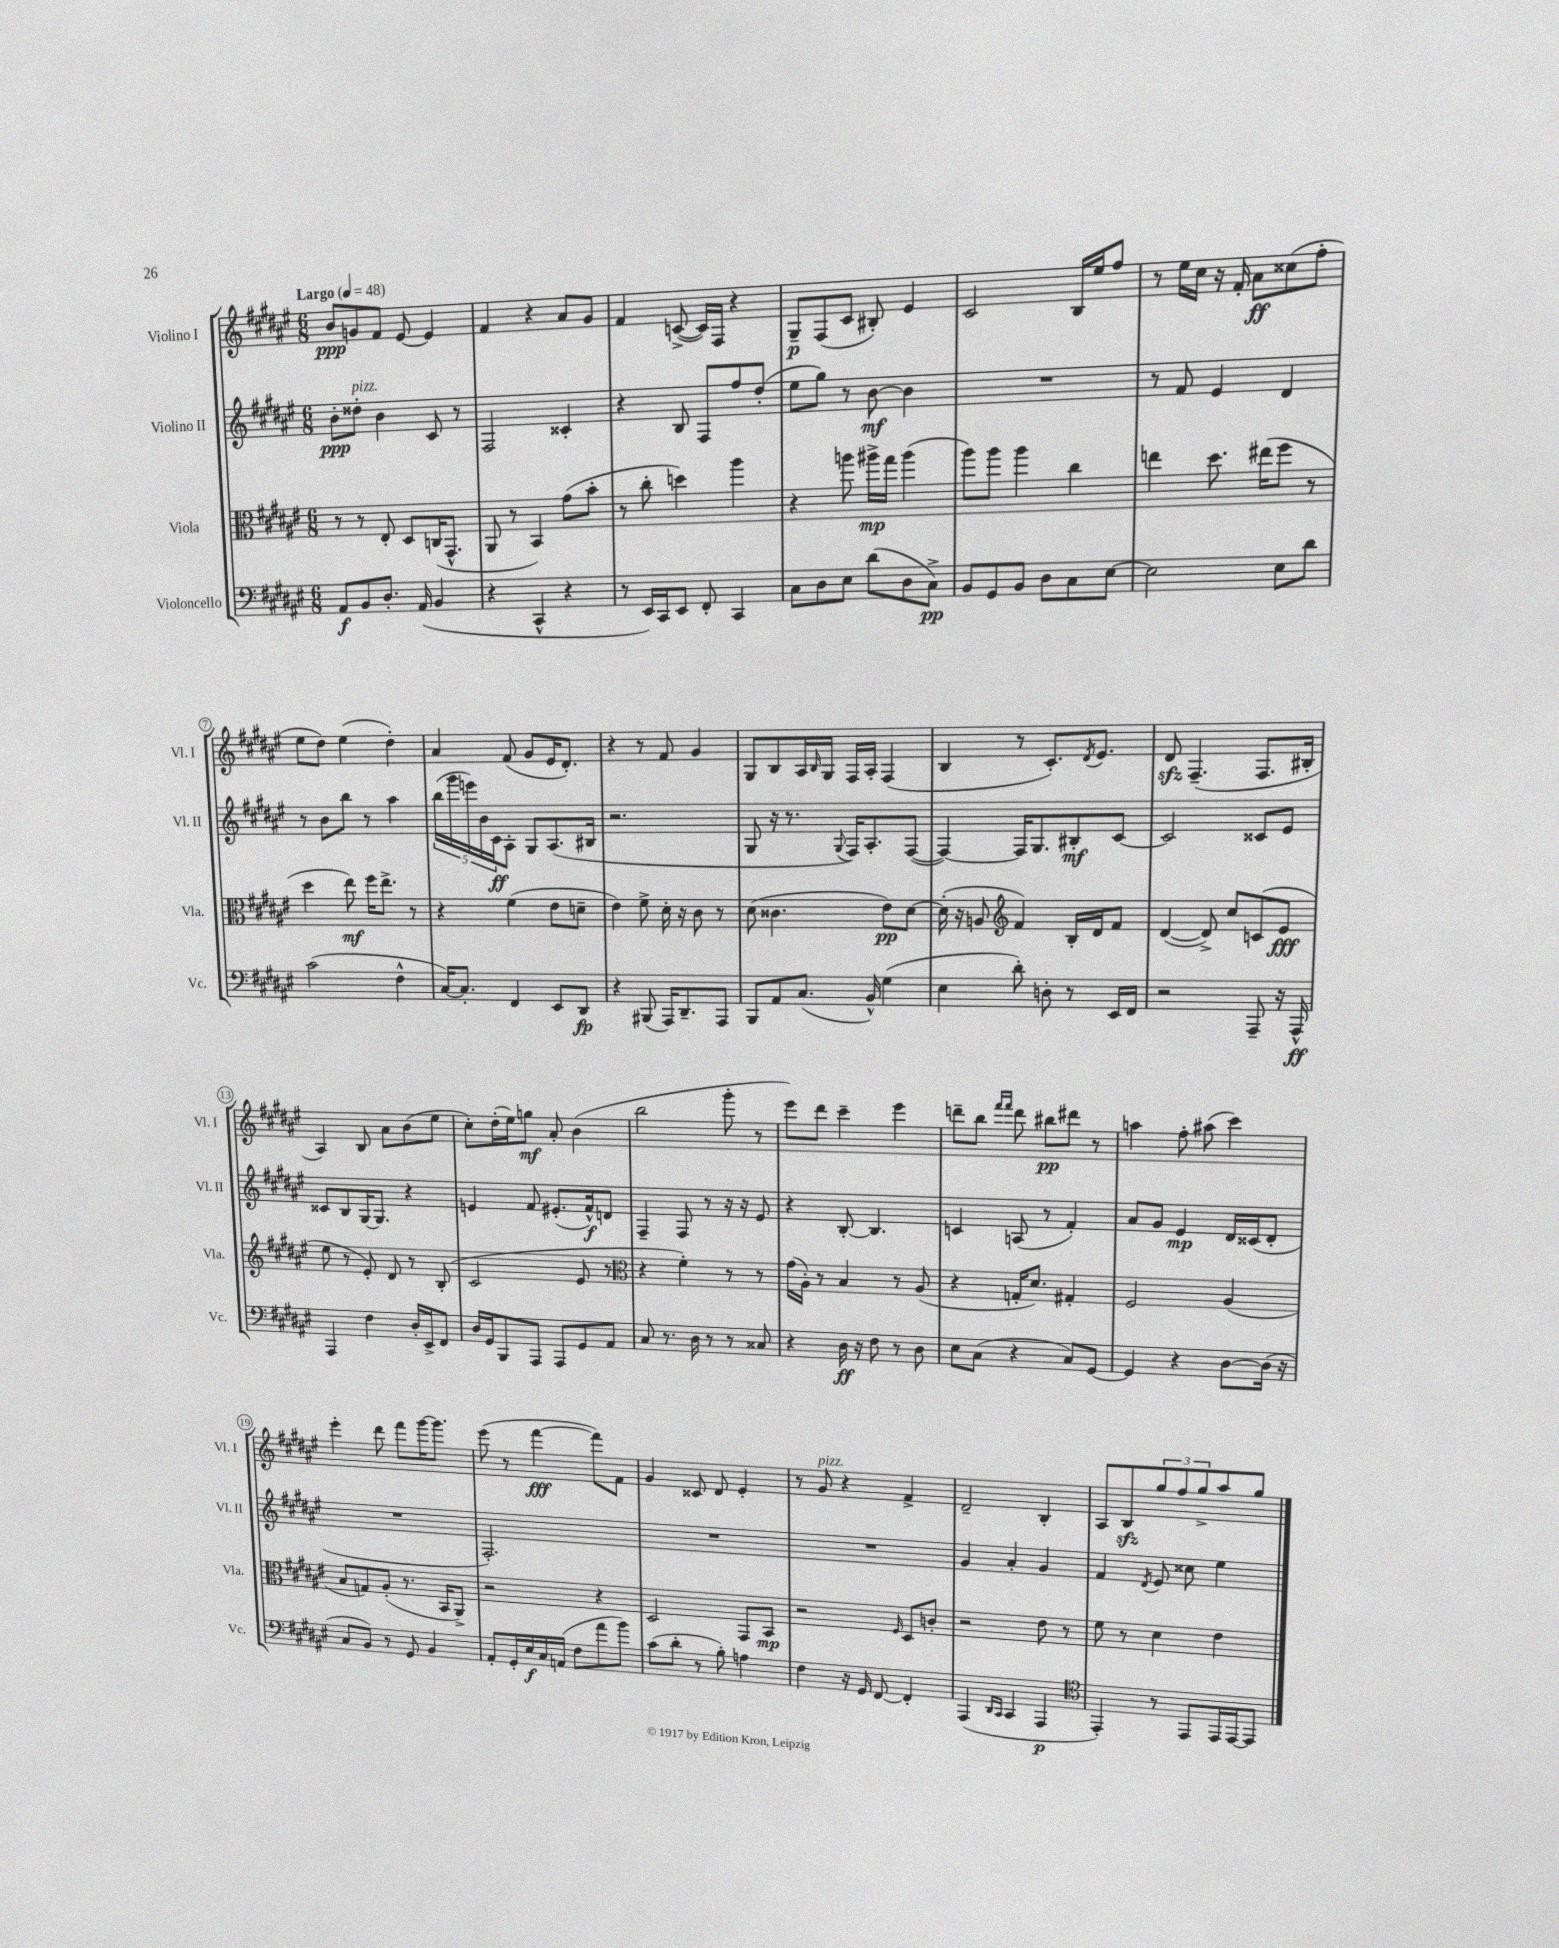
<<
\new StaffGroup <<
\new Staff = "s0" \with { instrumentName = "Violino I" shortInstrumentName = "Vl. I" } {
    \clef treble \key fis \major \numericTimeSignature \time 6/8 \tempo "Largo" 4 = 48
    b'8\ppp g'8 fis'8 eis'8~ eis'4 |
    fis'4 r4 ais'8 gis'8 |
    fis'4 c'8~->( c'16) fis16 r4 |
    gis8--\p fis8( cis'8 bis8-.) eis'4 |
    cis'2 b16 eis''16 fis''8 |
    r8 eis''16 cis''16 r16 fis'16-. ais'8\ff cisis''8( fis''8-. |
    eis''8 dis''8) eis''4( dis''4-.) |
    ais'4 fis'8( gis'8 eis'16 dis'8.-.) |
    r4 r8 fis'8 gis'4 |
    gis8 b8 ais16 \grace { b16 } gis16 fis16 ais16-. fis4( |
    b4 r8 cis'8.-.) \acciaccatura { dis'8 } eis'8. |
    dis'8\sfz fis4.--( fis8. bis16-. |
    ais4) b8 ais'8 b'8( eis''8 |
    cis''8-.) dis''16-.( eis''16) g''8\mf ais'8-. b'4( |
    b''2 gis'''8-. r8 |
    eis'''8) dis'''8 cis'''4-- eis'''4 |
    d'''8-- b''8 \grace { fis'''16 fis'''16 } d'''8 bis''8\pp dis'''8 r8 |
    a''4 fis''8-. ais''8( cis'''4) |
    eis'''4-. dis'''8 fis'''8 gis'''16~ gis'''8. |
    eis'''8( r8 fis'''4~\fff fis'''8) fis'8 |
    gis'4 cisis'8 dis'8 eis'4-. |
    r8 gis'8^\markup { \italic "pizz." } r4 fis'4-> |
    dis'2-- b4-. |
    ais8 b8\sfz \tuplet 3/2 { gis''8 fis''8 gis''8-> } ais''8 gis''8 \bar "|." |
}
\new Staff = "s1" \with { instrumentName = "Violino II" shortInstrumentName = "Vl. II" } {
    \clef treble \key fis \major \numericTimeSignature \time 6/8
    b'8-.\ppp disis''8-.^\markup { \italic "pizz." } b'4 cis'8 r8 |
    fis2 cisis'4-. |
    r4 b8 fis8 fis''8 dis''8-.( |
    eis''8 gis''8) r8 b'8~\mf b'4 |
    R2. |
    r8 fis'8 eis'4 dis'4 |
    r8 b'8 b''8 r8 ais''4 |
    \tuplet 5/4 { b''16( gis'''16 e'''16) b'16 cis'16\ff } ais8-. gis8 ais8.( bis16 |
    r2. |
    gis8 r16 r8. \appoggiatura { gis8 } fis16) ais8.-. fis8~( |
    fis4~) fis16 gis8. bis8-.\mf cis'8~ |
    cis'2 cisis'8 eis'8 |
    cisis'8 b8 gis16~ gis8. r4 |
    e'4 fis'8 eis'8.-.( fis'16-^\f) d'8 |
    fis4-- fis8 r8 r16 r16 eis'8 |
    r4 b8~-. b4. |
    c'4 a8( r8 fis'4-.) |
    ais'8 gis'8 eis'4\mp dis'16 cisis'16( dis'8-. |
    R2. |
    fis2.-.) |
    R2. |
    R2. |
    gis'4 ais'4-. gis'4 |
    fis'4 \acciaccatura { dis'8 } eis'8 cisis''8 eis''4 \bar "|." |
}
\new Staff = "s2" \with { instrumentName = "Viola" shortInstrumentName = "Vla." } {
    \clef alto \key fis \major \numericTimeSignature \time 6/8
    r8 r8 eis8-. dis8 c16( gis,8.-^ |
    ais,8 r8 b,4) gis'8( b'8-. |
    r8 cis''8-. d''4) ais''4 |
    r4 a''8 ais''16->\mp gis''16 ais''4( |
    ais''8) ais''8 ais''4 cis''4 |
    e''4 dis''8. eis''16( fis''8 r8 |
    dis''4 eis''8\mf) fis''16 eis''8.-> r8 |
    r4 fis'4( eis'8 d'8-- |
    eis'4) fis'8-> dis'16-. r16 cis'8 r8 |
    dis'8( cisis'4. eis'8\pp) dis'8~ |
    dis'16-.( r16 a8 \clef treble fis'4) b16-. dis'16 fis'8 |
    dis'4~( dis'8->) cis''8 c'8( eis'8\fff |
    eis''8 r8 eis'8-.) dis'8 r8 b8-.( |
    cis'2 eis'8 r8 |
    \clef alto r4 fis'4-.) r8 r8 |
    gis'16( ais16-.) r8 b4 r8 ais8( |
    r4 g16-. dis'8.) gis4-. |
    fis2 ais4( |
    b8 g8) ais8-.( r8. b,16 ais,8->) |
    r2 r4 |
    dis2 gis,8 b,8\mp |
    r2 \grace { fis16 } dis8 c'8-. |
    r2 eis'8 r8 |
    fis'8 r8 dis'4 eis'4 \bar "|." |
}
\new Staff = "s3" \with { instrumentName = "Violoncello" shortInstrumentName = "Vc." } {
    \clef bass \key fis \major \numericTimeSignature \time 6/8
    ais,8\f b,8 dis8.-. ais,16( b,4 |
    r4 cis,4-^ r4 |
    r8 eis,16) cis,16 eis,8 fis,8-. cis,4 |
    cis8 dis8 eis8 dis'8( dis8 cis8->\pp) |
    b,8 gis,8 b,8 dis8 cis8 eis8~ |
    eis2 eis8 dis'8 |
    cis'2( fis4-^ |
    cis16~) cis8.-. fis,4 eis,8 dis,8\fp |
    r4 bis,,8( ais,,16) dis,8.-- ais,,8 |
    b,,8 ais,8 cis8.( b,16-^) gis4( |
    eis4 dis'8-.) d8-. r8 eis,16 fis,16 |
    r2 ais,,8-- r16 ais,,16-^\ff |
    ais,,4 fis4 dis16-. eis,16-> fis,8 |
    dis16 gis,16 b,,8 ais,,8 ais,,8 gis,8 ais,8 |
    cis8 r8. dis16 r8 r8 cisis8 |
    r4 dis16\ff r16 fis8 r8 dis8 |
    eis8 cis8( r4 cis8) gis,8~ |
    gis,4 r4 dis8~ dis16( r16 |
    cis8 b,8) r8 gis,8 b,4 |
    ais,8-. gis,16-. eis16\f cis16 a,16( fis8 ais'8 b'8) |
    cis'8( dis'8-. r8 b8-.) a4 |
    fis4 r16 gis,16 fis,8~ fis,4-. |
    ais,,4( \grace { dis,16 cis,16 } cis,4 ais,,4\p |
    \clef tenor eis,4-.) r8 eis,8 eis,16 eis,16~ eis,8 \bar "|." |
}
>>
>>
\layout { \context { \Score \override BarNumber.stencil = #(make-stencil-circler 0.1 0.3 ly:text-interface::print) } }
